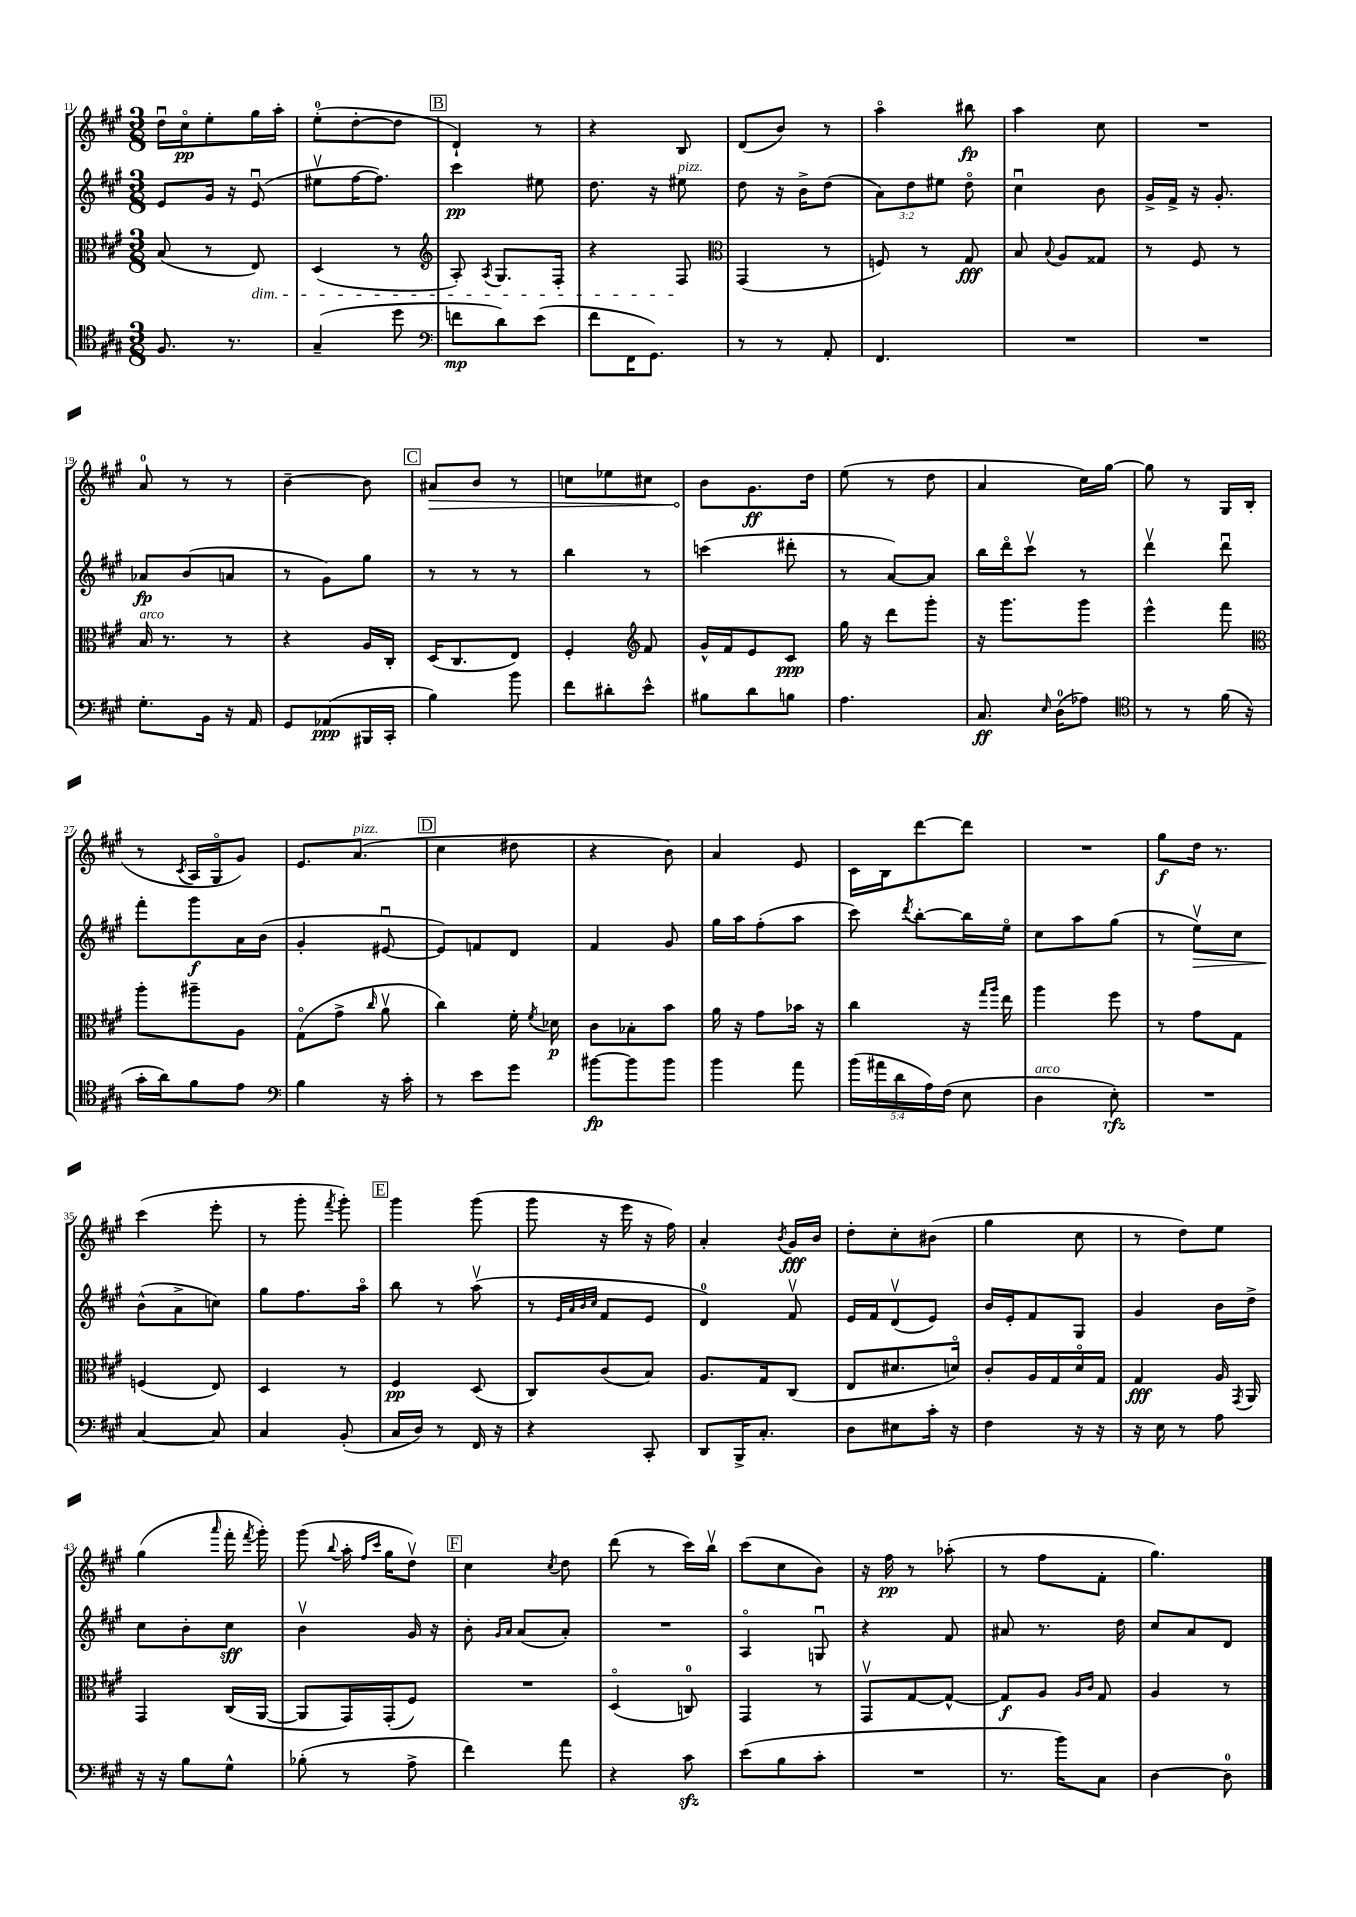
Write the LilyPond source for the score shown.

<<
\new StaffGroup <<
\new Staff = "s0" {
    \clef treble \key a \major \numericTimeSignature \time 3/8
    \autoBeamOff d''16[\downbow cis''16\flageolet\pp e''8-. gis''16 a''16]-. |
    e''8[-0-.( d''8~-. d''8] |
    \mark \markup { \box "B" } d'4-!) r8 |
    r4 b8 |
    d'8[( b'8]) r8 |
    a''4\flageolet bis''8\fp |
    a''4 cis''8 |
    R4. |
    a'8-0 r8 r8 |
    b'4~-- b'8 |
    \mark \markup { \box "C" } \once \override Hairpin.circled-tip = ##t ais'8[\> b'8] r8 |
    c''8[ ees''8 cis''8] |
    b'8[\! gis'8.\ff d''16] |
    e''8( r8 d''8 |
    a'4 cis''16[) gis''16]~ |
    gis''8 r8 gis16[ b16]( |
    r8 \acciaccatura { cis'8 } a16[ gis16\flageolet gis'8]) |
    e'8.[ a'8.]^\markup { \italic "pizz." }( |
    \mark \markup { \box "D" } cis''4 dis''8 |
    r4 b'8) |
    a'4 e'8 |
    cis'16[ b16 d'''8~ d'''8] |
    R4. |
    gis''8[\f d''16] r8. |
    cis'''4( e'''8-. |
    r8 gis'''8-. \acciaccatura { fis'''8 } gis'''8-.) |
    \mark \markup { \box "E" } gis'''4 gis'''8( |
    gis'''8 r16 e'''16 r16 fis''16) |
    a'4-. \acciaccatura { b'8 } gis'16[\fff b'16] |
    d''8[-. cis''8-. bis'8]( |
    gis''4 cis''8 |
    r8 d''8[) e''8] |
    gis''4( \grace { a'''16 } fis'''16-. \acciaccatura { fis'''8 } gis'''16-.) |
    gis'''8( \appoggiatura { b''8 } a''16-. \grace { fis''16[ cis'''16] } gis''16[ d''8]\upbow) |
    \mark \markup { \box "F" } cis''4 \acciaccatura { cis''8 } d''8 |
    d'''8( r8 cis'''16[) b''16]\upbow |
    cis'''8[( cis''8 b'8]) |
    r16 fis''16\pp r8 aes''8-.( |
    r8 fis''8[ fis'8]-. |
    gis''4.) \bar "|." |
}
\new Staff = "s1" {
    \clef treble \key a \major \numericTimeSignature \time 3/8 \override Staff.TupletNumber.text = #tuplet-number::calc-fraction-text
    \autoBeamOff e'8[ gis'16] r16 e'8\downbow( |
    eis''8[\upbow fis''16~ fis''8.]) |
    \mark \markup { \box "B" } cis'''4\pp eis''8 |
    d''8. r16 eis''8^\markup { \italic "pizz." } |
    d''8 r16 b'16[-> d''8]( |
    \tuplet 3/2 { a'8[) d''8 eis''8] } d''8\flageolet |
    cis''4\downbow b'8 |
    gis'16[-> fis'16]-> r16 gis'8.-. |
    aes'8[\fp b'8( a'8] |
    r8 gis'8[) gis''8] |
    \mark \markup { \box "C" } r8 r8 r8 |
    b''4 r8 |
    c'''4( dis'''8-. |
    r8 a'8[~) a'8] |
    b''16[ d'''16\flageolet cis'''8]\upbow r8 |
    d'''4\upbow d'''8\downbow |
    fis'''8[-. gis'''8\f a'16 b'16]( |
    gis'4-. eis'8~\downbow |
    \mark \markup { \box "D" } eis'8[) f'8 d'8] |
    fis'4 gis'8 |
    gis''16[ a''16 fis''8-.( a''8] |
    cis'''8) \acciaccatura { d'''8 } b''8[~-. b''16 e''16]\flageolet |
    cis''8[ a''8 gis''8]( |
    r8 e''8[\upbow\>) cis''8] |
    b'8[-^\!( a'8-> c''8]) |
    gis''8[ fis''8. a''16]\flageolet |
    \mark \markup { \box "E" } b''8 r8 a''8\upbow( |
    r8 \grace { e'32[ a'32 b'32 cis''32] } fis'8[ e'8] |
    d'4-0) fis'8\upbow |
    e'16[ fis'16 d'8\upbow( e'8]) |
    b'16[ e'16-. fis'8 gis8] |
    gis'4 b'16[ d''16]-> |
    cis''8[ b'8-. cis''8]\sff |
    b'4\upbow gis'16 r16 |
    \mark \markup { \box "F" } b'8-. \grace { gis'16[ a'16] } a'8[( a'8]-.) |
    R4. |
    a4\flageolet g8\downbow |
    r4 fis'8 |
    ais'8 r8. d''16 |
    cis''8[ a'8 d'8] \bar "|." |
}
\new Staff = "s2" {
    \clef alto \key a \major \numericTimeSignature \time 3/8
    \autoBeamOff b8( r8 e8\dim) |
    d4( r8 |
    \mark \markup { \box "B" } \clef treble a8-.) \acciaccatura { a8 } gis8.[ fis16]-. |
    r4 fis8\! |
    \clef alto gis,4( r8 |
    f8) r8 gis8\fff |
    b8 \appoggiatura { b8 } a8[ gisis8] |
    r8 fis8 r8 |
    b16^\markup { \italic "arco" } r8. r8 |
    r4 a16[ cis16]-. |
    \mark \markup { \box "C" } d16[( cis8. e8]) |
    fis4-. \clef treble fis'8 |
    gis'16[-^ fis'16 e'8 cis'8]\ppp |
    gis''16 r16 d'''8[ gis'''8]-. |
    r16 gis'''8.[ gis'''8] |
    e'''4-^ fis'''8 |
    \clef alto a''8[-. ais''8-- a8] |
    gis8[\flageolet( gis'8]-> \grace { cis''16 } a'8\upbow |
    \mark \markup { \box "D" } cis''4) fis'16-. \acciaccatura { fis'8 } des'16\p |
    cis'8[ bes8-. b'8] |
    a'16 r16 gis'8[ bes'16] r16 |
    cis''4 r16 \grace { gis''16[ a''16] } e''16 |
    a''4 fis''8 |
    r8 gis'8[ gis8] |
    f4( e8) |
    d4 r8 |
    \mark \markup { \box "E" } fis4\pp d8( |
    cis8[) cis'8( b8]) |
    a8.[ gis16 cis8]( |
    e8[ dis'8. d'16]\flageolet) |
    cis'8[-. a16 gis16 d'16\flageolet gis16] |
    gis4\fff a16 \acciaccatura { gis,8 } a,16 |
    gis,4 cis16[( a,16]~ |
    a,8[ gis,16) gis,16-.( fis8]) |
    \mark \markup { \box "F" } R4. |
    d4\flageolet( c8-0) |
    gis,4 r8 |
    gis,8[\upbow gis8~ gis8]~-^ |
    gis8[\f a8] \grace { a16[ cis'16] } gis8 |
    a4 r8 \bar "|." |
}
\new Staff = "s3" {
    \clef tenor \key a \major \numericTimeSignature \time 3/8 \override Staff.TupletNumber.text = #tuplet-number::calc-fraction-text
    \autoBeamOff fis8. r8. |
    gis4--( d''8 |
    \mark \markup { \box "B" } \clef bass f'8[\mp d'8) e'8]( |
    fis'8[ fis,16 gis,8.]) |
    r8 r8 a,8-. |
    fis,4. |
    R4. |
    R4. |
    gis8.[-. b,16] r16 a,16 |
    gis,8[ aes,8\ppp( bis,,16 cis,16]-. |
    \mark \markup { \box "C" } b4) b'8 |
    fis'8[ dis'8-. e'8]-^ |
    bis8[ d'8 b8] |
    a4. |
    cis8.\ff \grace { e16 } d16[-0( aes8]) |
    \clef tenor r8 r8 fis'16( r16 |
    gis'16[-. a'16) fis'8 e'8] |
    \clef bass b4 r16 cis'16-. |
    \mark \markup { \box "D" } r8 e'8[ gis'8] |
    bis'8[~\fp bis'8 bis'8] |
    b'4 a'8 |
    \tuplet 5/4 { b'16[( ais'16 d'16 a16) fis16]( } e8 |
    d4^\markup { \italic "arco" } e8-.\rfz) |
    R4. |
    cis4~ cis8 |
    cis4 b,8-.( |
    \mark \markup { \box "E" } cis16[ d16]) r8 fis,16 r16 |
    r4 cis,8-. |
    d,8[ b,,16-> cis8.]-. |
    d8[ eis8 cis'16]-. r16 |
    fis4 r16 r16 |
    r16 e16 r8 a8 |
    r16 r16 b8[ gis8]-^ |
    bes8-.( r8 a8-> |
    \mark \markup { \box "F" } fis'4) a'8 |
    r4 cis'8\sfz |
    e'8[( b8 cis'8]-. |
    R4. |
    r8. b'16[) cis8] |
    d4~ d8-0 \bar "|." |
}
>>
>>
\layout { \context { \Score currentBarNumber = #11 } }
